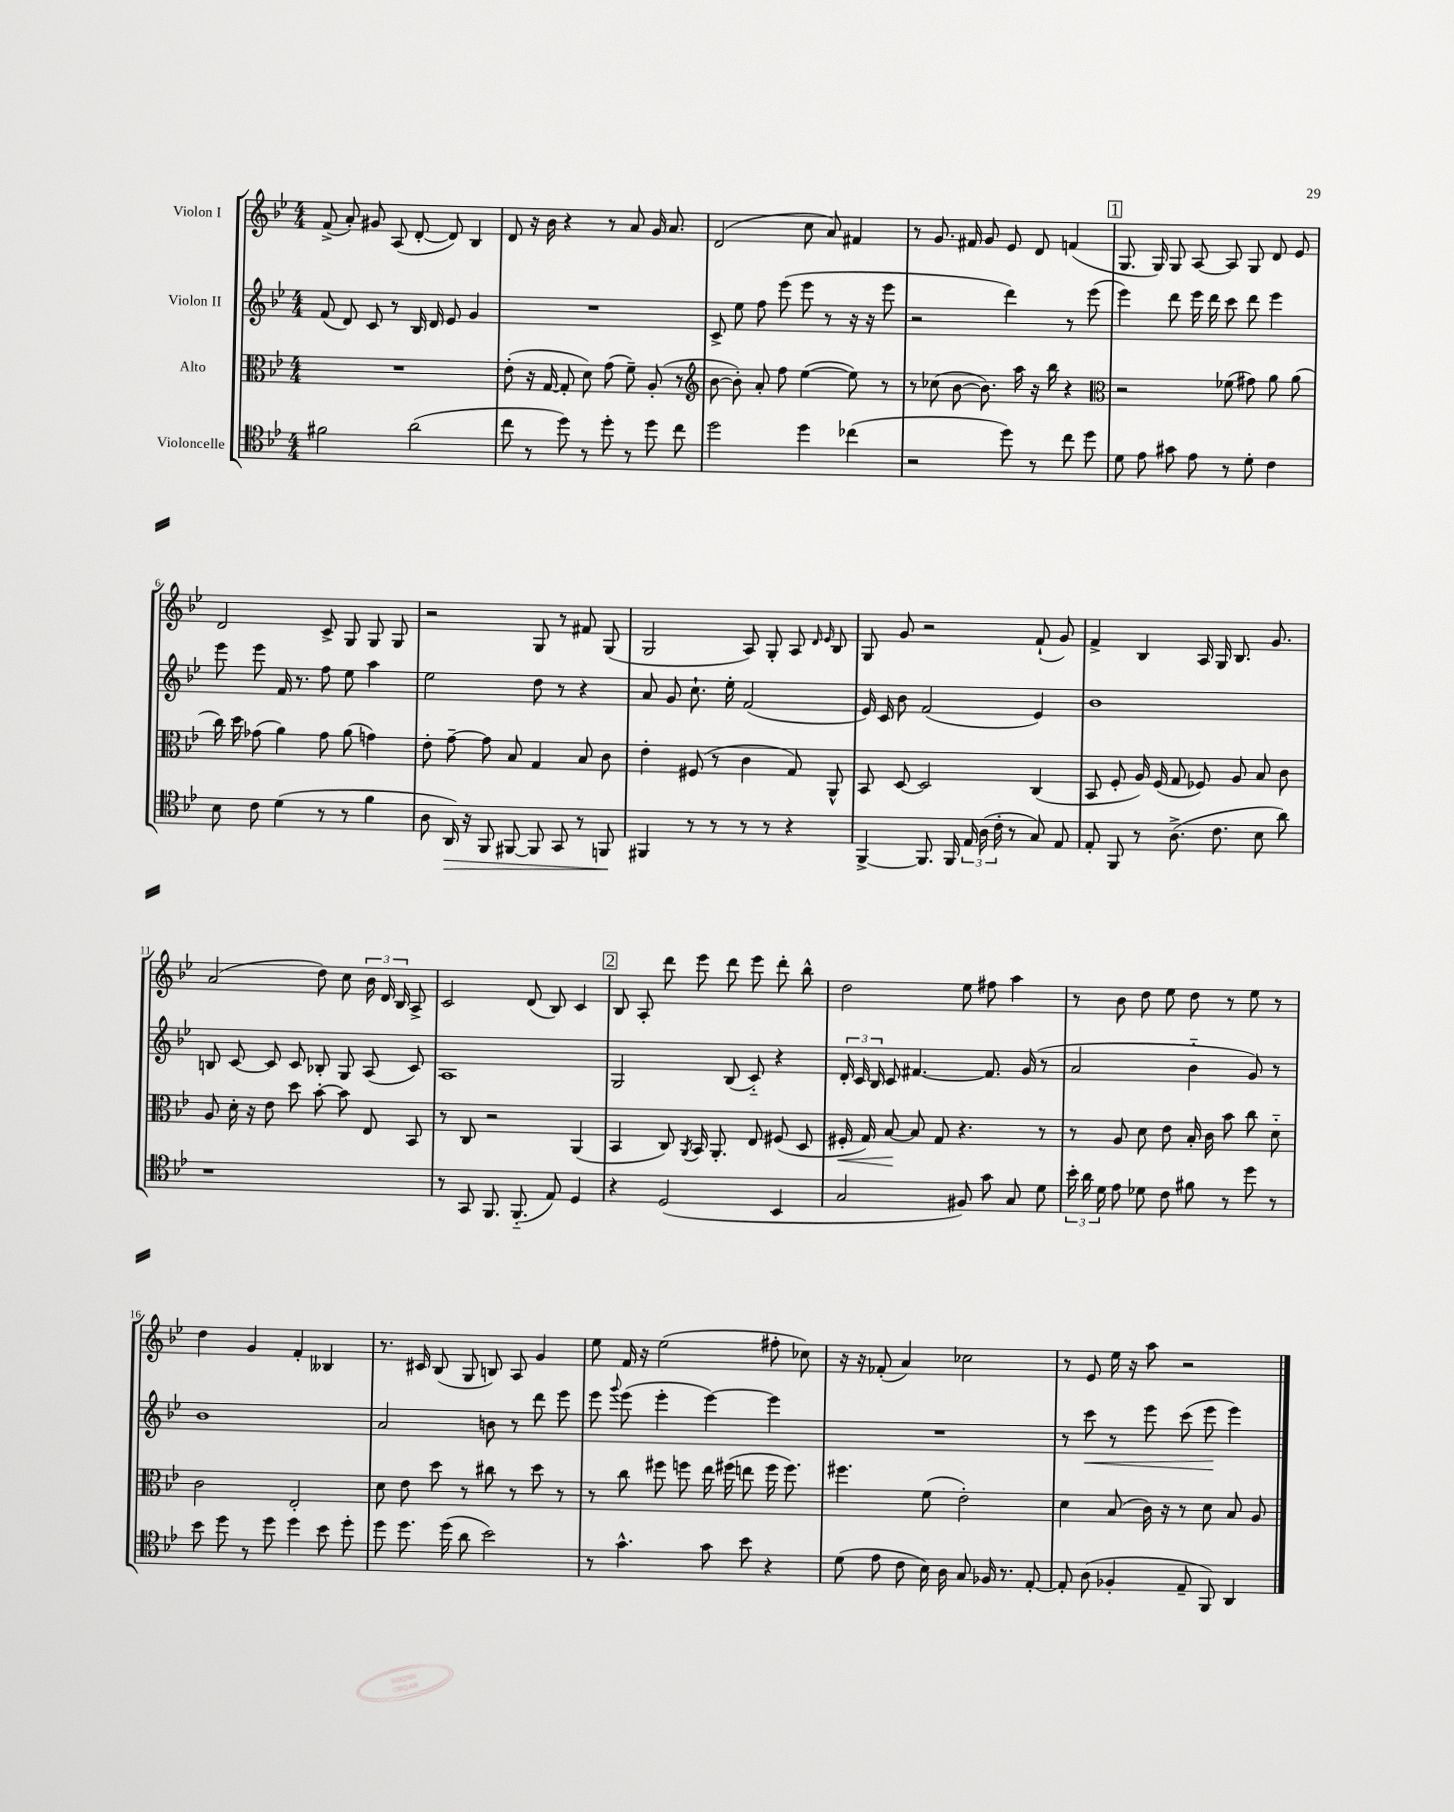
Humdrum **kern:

**kern	**kern	**kern	**kern
*staff4	*staff3	*staff2	*staff1
*clefC4	*clefC3	*clefG2	*clefG2
*k[b-e-]	*k[b-e-]	*k[b-e-]	*k[b-e-]
*M4/4	*M4/4	*M4/4	*M4/4
2f#\	1r	(8f/	(8f^/
.	.	8d/)	8a'/)
.	.	8c/	8g#/
.	.	8r	(8A/
(2a\	.	16B-/	[8d'/
.	.	16d/	.
.	.	8e-/	8d/])
.	.	4g/	4B-/
=	=	=	=
8cc\	(8e-'\	1r	8d/
8r	16r	.	16r
.	[16G/	.	16b-\
8dd\)	8G'/]	.	4r
8r	8d\)	.	.
8dd'\	(8g\	.	8r
8r	8f~\)	.	8a/
8dd\	(8A'/	.	16g/
.	.	.	8.a/
8cc\	8r	.	.
=	=	=	=
*	*clefG2	*	*
2dd\	[8b-\	8c^/	(2d/
.	8b-'\])	8ee-\	.
.	8a'/	8ff\	.
.	8ff\	(8eee-\	.
4dd\	([4ee-\	8eee-\	8cc\
.	.	8r	8a/)
(4cc-\	8ee-\])	16r	4f#/
.	.	16r	.
.	8r	8eee-\	.
=	=	=	=
2r	8r	2r	8r
.	(8cc-\	.	8.g/
.	[8b-\	.	.
.	.	.	16f#/
.	8.b-\])	.	8g/
8dd\)	.	4ddd\)	8e-/
.	16aa\	.	.
8r	16r	.	8d/
.	16bb-\	.	.
8cc\	4r	8r	(4f/
8dd\	.	(8eee-\	.
=	=	=	=
*	*clefC3	*	*
8d\	2r	4eee-\)	8.G/
8e-\	.	.	.
.	.	.	16G/)
8g#\	.	8ddd\	8G/
8e-\	.	16eee-\	[8A/
.	.	16ddd\	.
8r	(8f-\	8ccc\	8A/]
8d'\	8g#\)	8ddd\	8G/
4c\	8a\	4eee-\	8d/
.	(8a\	.	8e-/
=	=	=	=
8B-\	16cc\)	8eee-\	2d/
.	16dd\	.	.
8c\	(8g-\	8eee-\	.
(4d\	4a\)	16f/	.
.	.	8.r	.
8r	8g-\	8ff\	8c^/
8r	(8a\	8ee-\	8G/
4f\	4g\)	4aa\	8G/
.	.	.	8G/
=	=	=	=
8A\	8e-'\	2ee-\	2r
16AA/)	[8g~\	.	.
16r	.	.	.
8FF/	8g\]	.	.
[8FF#/	8B-/	.	.
8FF#/]	4G/	8dd\	8G/
8GG/	.	8r	8r
8r	8B-/	4r	8f#/
8FF/	8c\	.	(8G/
=	=	=	=
4FF#/	4e-'\	8a/	2G/
.	.	8g/	.
8r	(8F#/	8.cc`\	.
8r	8r	.	.
.	.	16ee-'\	.
8r	4c\	(2f/	8A/)
8r	.	.	8G'/
4r	8G/)	.	8A/
.	.	.	16qqd/
.	.	.	16qqe-/
.	8AA^^/	.	8B-/
=	=	=	=
[4FF^/	8BB-/	16e-/)	8G/
.	.	16c/	.
.	[8D/	8b-\	8g/
8.FF/]	2D/]	(2f/	2r
16FF/	.	.	.
24E-/	.	.	.
(24A\	.	.	.
24c'\	.	.	.
8r	.	.	.
8G/)	(4C/	4e-/)	(8f`/
8E-/	.	.	8g/)
=	=	=	=
8E-'/	8BB-/	1b-	4f^/
8FF/	8F'/	.	.
8r	16A/)	.	4B-/
.	(16F/	.	.
(8.A^\	8G/	.	.
.	8F-/)	.	16A/
8.c\	.	.	16G/
.	8A/	.	8.B-/
8B-\	8B-/	.	.
.	.	.	8.g/
8a\)	8c\	.	.
=	=	=	=
1r	8A/	8B/	(2a/
.	16d'\	[8c/	.
.	16r	.	.
.	8e-\	8c/]	.
.	8dd\	8c/	.
.	[8b-'\	8B-'/	8dd\)
.	8b-\]	8G/	8cc\
.	8E-/	(8A/	24b-\
.	.	.	24d/
.	.	.	24B-/
.	8BB-/	8c/)	8A^/
=	=	=	=
8r	8r	1A	2c/
8GG/	8C/	.	.
8.FF/	2r	.	.
(8.FF'~/	.	.	.
.	.	.	(8d/
8E-/)	.	.	8B-/)
4D/	(4AA/	.	4c/
=	=	=	=
4r	4BB-/	2G/	8B-/
.	.	.	8A'/
(2D/	8C/)	.	8ddd\
.	8qAA/	.	.
.	16BB-/	.	8eee-\
.	8.AA'/	.	.
.	.	(8B-/	8ddd\
.	8E-/	8c'~/)	8eee-\
4BB-/	(8F#/	4r	8ddd'\
.	8D/	.	8bb-^^\
=	=	=	=
2G/	16F#'/	24d'/	2dd\
.	.	24c/	.
.	16G/)	.	.
.	.	24B-/	.
.	[8B-/	8c/	.
.	8B-/]	[4.f#/	.
.	8G/	.	.
8F#/)	4.r	.	8ee-\
8g\	.	8.f#/]	8ff#\
8G/	.	.	4aa\
.	.	(16g/	.
8d\	8r	8r	.
=	=	=	=
24b-'\	8r	2a/	8r
24a\	.	.	.
24d\	.	.	.
8e-\	8A/	.	8b-\
8d-\	8d\	.	8dd\
8c\	8e-\	.	8ee-\
8f#\	16B-'/	4b-'~\	8dd\
.	16c\	.	.
8r	8b-\	.	8r
8dd\	8cc\	8g/)	8ee-\
8r	8d'~\	8r	8r
=	=	=	=
8b-\	2c\	1b-	4dd\
8dd\	.	.	.
8r	.	.	4g/
8dd\	.	.	.
4dd\	2E-'/	.	4f'/
8b-\	.	.	4B--/
8dd'\	.	.	.
=	=	=	=
8dd\	8d\	2a/	8.r
8.dd\	8e-\	.	.
.	.	.	16c#/
.	8dd\	.	(8B-/
(16dd\	.	.	.
8a\	8r	.	8G/
2b-\)	8cc#\	8b\	8B/)
.	8r	8r	8A/
.	8dd\	8ddd\	4g/
.	8r	8eee-\	.
=	=	=	=
8r	8r	8eee-\	8ee-\
.	.	8qqggg/	.
4.g^^\	8cc\	(8eee-\	16f/
.	.	.	16r
.	8ff#\	4eee-'\	(2ee-\
.	8ff\	.	.
8g\	16ee-\	[4eee-\)	.
.	(16ff#\	.	.
8b-\	8ee\	.	.
4r	16ff#\	4eee-\]	8ff#'\
.	8.ff#\)	.	.
.	.	.	8cc-\)
=	=	=	=
(8d\	4.ff#\	1r	16r
.	.	.	16r
8e-\	.	.	(8f-'/
8c\	.	.	4a/)
16B-\)	(8f\	.	.
16A\	.	.	.
8G/	2e-'\)	.	2cc-\
16F-/	.	.	.
8.r	.	.	.
[8E-'/	.	.	.
=	=	=	=
8E-'/]	4d\	8r	8r
(8A\	.	8ccc\	8e-/
4F-'/	(8B-/	8r	16ee-\
.	.	.	16r
.	16c\)	8eee-\	8aa\
.	16r	.	.
8E-~/	8r	(8ccc\	2r
8FF/)	8d\	8eee-\	.
4AA/	8B-/	4eee-\)	.
.	8A/	.	.
==	==	==	==
*-	*-	*-	*-
